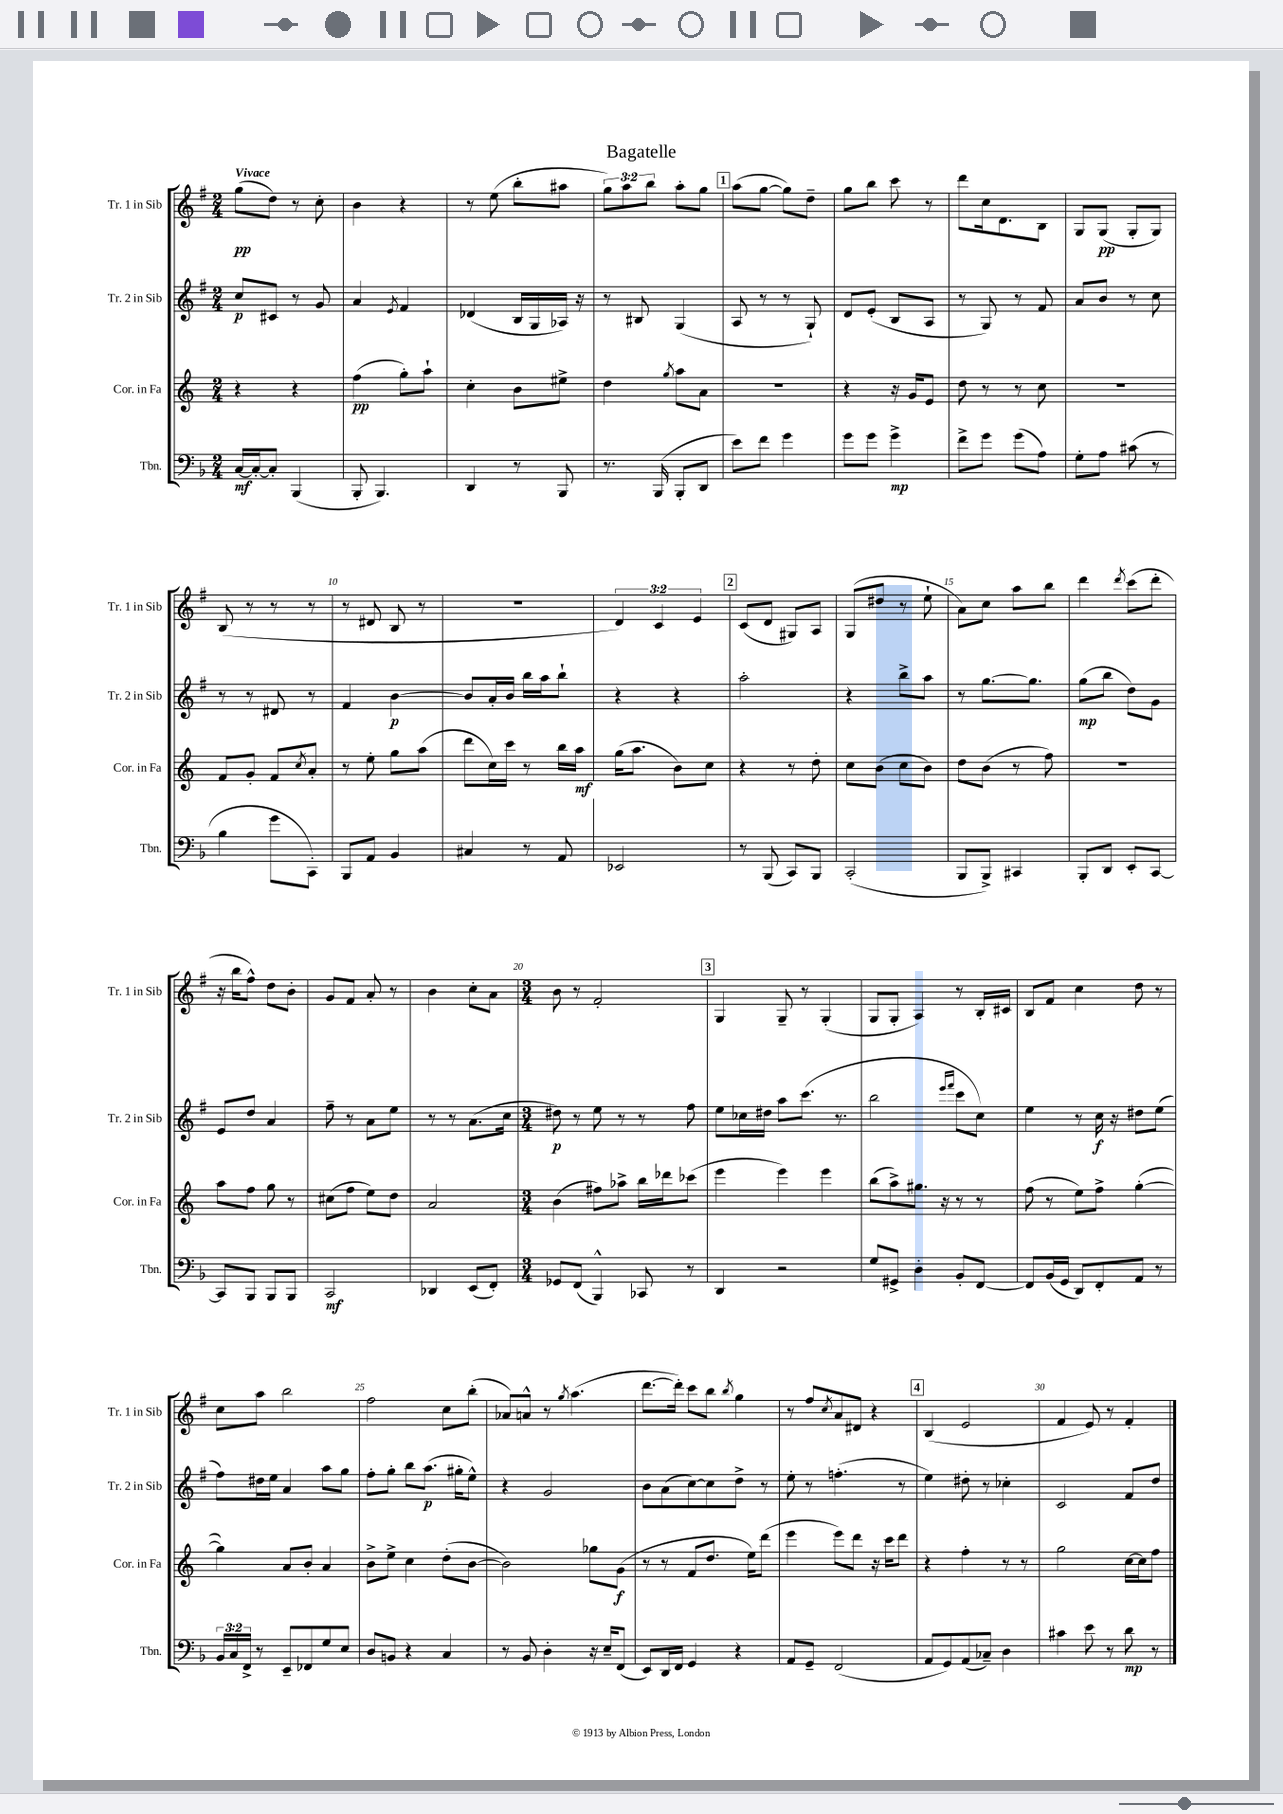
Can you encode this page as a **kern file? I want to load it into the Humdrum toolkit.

**kern	**kern	**kern	**kern
*staff4	*staff3	*staff2	*staff1
*clefF4	*clefG2	*clefG2	*clefG2
*k[b-]	*k[]	*k[f#]	*k[f#]
*M2/4	*M2/4	*M2/4	*M2/4
[16C/LL	4r	8cc/L	(8gg\L
16C'/_J	.	.	.
8C'/]J	.	8c#/J	8dd\J)
(4BBB-/	4r	8r	8r
.	.	8g/	8cc'\
=	=	=	=
8BBB-'/	(4ff\	4a/	4b\
4.BBB-/)	.	.	.
.	.	8qe/	.
.	8gg'\L)	4f#/	4r
.	8aa`\J	.	.
=	=	=	=
4DD/	4cc'\	(4d-/	8r
.	.	.	(8ee\
8r	8b\L	16B/LL	8bb'\L
.	.	16G/	.
8BBB-/	8ee#^\J	16A-/JJ)	8aa#\J
.	.	16r	.
=	=	=	=
8.r	4dd\	8r	12gg\L)
.	.	.	12aa\
.	.	8B#/	.
.	.	.	12bb\J
(16BBB-/	.	.	.
.	8qgg/	.	.
8BBB-'/L	8aa\L	(4G/	8aa'\L
8DD/J	8a\J	.	8gg\J
=	=	=	=
8e\L)	2r	8A/	(8aa\L
8f\J	.	8r	[8gg\J
4g\	.	8r	8gg\]L)
.	.	8G`/)	8dd~\J
=	=	=	=
8g\L	4r	8d/L	8gg\L
8g\J	.	(8e'/J	8bb\J
4g^\	16r	8B/L	8ccc\
.	16g/LK	.	.
.	8e/J	8A/J	8r
=	=	=	=
8f^\L	8dd\	8r	8ddd\L
8g\J	8r	8G/)	16cc\k
.	.	.	8.d\
(8g\L	8r	8r	.
8A\J)	8cc\	8f#/	8B\J
=	=	=	=
8G'\L	2r	8a/L	8G/L
8A\J	.	8b/J	(8G/J
(8c#\	.	8r	8G'/L
8r	.	8cc\	8G/J)
=	=	=	=
4B-\	8f/L	8r	(8B/
.	8g'/J	8r	8r
8g\L	8f/L	8d#/	8r
.	8qcc/	.	.
8CC'\J)	8a'/J	8r	8r
=	=	=	=
8BBB-/L	8r	4f#/	8r
8AA/J	8ee'\	.	8d#/
4BB-/	8gg\L	[4b\	8B/
.	(8aa\J	.	8r
=	=	=	=
4C#/	8ddd\L	8b/]L	2r
.	16cc\L)	16a'/L	.
.	16ccc\JJ	16b/JJ	.
8r	8r	16bb\LL	.
.	.	16aa\J	.
8AA/	16bb\LL	8bb`\J	.
.	16aa\JJ	.	.
=	=	=	=
2EE-/	(16gg\LK	4r	6d/)
.	8.aa\J	.	.
.	.	.	6c/
.	8b\L)	4r	.
.	.	.	6e/
.	8cc\J	.	.
=	=	=	=
8r	4r	2aa'\	(8c/L
(8BBB-/	.	.	8d/J
8CC/L)	8r	.	8G#/L)
8BBB-/J	8dd'\	.	8A/J
=	=	=	=
(2CC'/	8cc\L	4r	(8G/L
.	(8b\J	.	8dd#/J
.	8cc\L	8bb^\L	8r
.	8b\J)	8aa\J	8ee`\
=	=	=	=
8BBB-/L	8dd\L	8r	8a\L)
8BBB-^/J)	(8b\J	[8.gg\L	8cc\J
4CC#/	8r	.	8aa\L
.	.	8.gg\]J	.
.	8ff\)	.	8bb\J
=	=	=	=
8BBB-'/L	2r	(8gg\L	4ddd\
8DD/J	.	8bb\J	.
.	.	.	8qddd/
8EE'/L	.	8dd\L)	(8ccc\L
[8CC/J	.	8g\J	8ddd'\J
=	=	=	=
8CC/]L	8aa\L	8e/L	16r
.	.	.	16bb\LK
8BBB-/J	8ff\J	8dd/J	8ff#^^\J)
8BBB-/L	8gg\	4a/	8dd\L
8BBB-/J	8r	.	8b'\J
=	=	=	=
2CC/	(8cc#\L	8ff#~\	8g/L
.	8ff\J	8r	8f#/J
.	8ee\L)	8a\L	8a'/
.	8dd\J	8ee\J	8r
=	=	=	=
4DD-/	2a/	8r	4b\
.	.	8r	.
(8EE/L	.	(8.a\L	8cc'\L
8FF'/J)	.	.	8a\J
.	.	16cc\Jk	.
=	=	=	=
*M3/4	*M3/4	*M3/4	*M3/4
8GG-/L	(4b\	8dd#\)	8b\
(8FF/J	.	8r	8r
4BBB-^^/)	8ff#\L)	8ee\	2f#'/
.	8aa-^\J	8r	.
8CC-/	16bb\LL	8r	.
.	16ddd-\J	.	.
8r	(8ccc-\J	8ff#\	.
=	=	=	=
4DD/	4eee\	8ee\L	4G/
.	.	16cc-\L	.
.	.	16dd#\JJ	.
2r	4eee\)	8aa\L	8G~/
.	.	(8.ccc\J	8r
.	4eee\	.	(4G'/
.	.	8.r	.
=	=	=	=
8G/L	(8bb\L	2bb\	8G/L
8GG#^/J	8aa^\)	.	8G'/J
4D'\	8.gg#\J	.	4A/)
.	16r	.	.
.	.	16qqeee/LL	.
.	.	16qqfff#/JJ	.
8BB-'/L	8r	8ccc\L	8r
[8FF/J	8r	8cc\J)	16B'/LL
.	.	.	16c#/JJ
=	=	=	=
8FF/]L	(8ff\	4ee\	8B/L
(16BB-/L	8r	.	8f#/J
16GG/JJ	.	.	.
8DD/L)	8ee\L)	8r	4cc\
8FF'/	8ff^\J	16cc\	.
.	.	16r	.
8AA/J	([4gg'\	8dd#\L	8dd\
8r	.	(8ee\J	8r
=	=	=	=
24BB-/LL	4gg\])	8ff#\L)	8cc\L
24C/	.	.	.
24FF^/JJ	.	.	.
8r	.	16dd#\L	8aa\J
.	.	16ee\JJ	.
8EE~/L	8a/L	4a/	2bb\
8FF-/	8b'/J	.	.
8G/	4a/	8aa\L	.
8E/J	.	8gg\J	.
=	=	=	=
8D/L	8b^\L	8ff#'\L	2ff#\
8BB/J	8ee^\J	8gg'\J	.
4r	4cc\	8bb\L	.
.	.	(8.aa\J	.
4C/	(8dd'\L	.	8cc\L
.	.	16gg#'\LK	.
.	[8b\J	8ee^^\J)	(8bb'\J
=	=	=	=
8r	2b\])	4r	8a-/L)
8BB-/	.	.	8a^^/J
4D'\	.	2g/	8r
.	.	.	8qgg/
.	.	.	(4.aa\
16r	8gg-\L	.	.
16E~/LK	.	.	.
(8FF/J	(8g\J	.	.
=	=	=	=
8EE/L)	8r	8b\L	[8.ddd\L
16DD/L	8r	(8a\	.
16FF/JJ	.	.	16ddd'\]Jk)
4GG/	8f/L	[8cc\)	8ccc\L
.	8.dd/J	8cc\]	8bb\J
.	.	.	8qbb/
4r	.	8dd^\J	4gg\
.	16ee\LK)	.	.
.	(8ddd\J	8r	.
=	=	=	=
8AA/L	4eee\	8ee'\	8r
8GG~/J	.	8r	8ff#/L
.	.	.	8qcc/
(2FF/	8eee\L)	(4.ff'\	8a/
.	8ddd\J	.	8d#/J
.	16r	.	4r
.	16ccc\LK	.	.
.	8ddd\J	8r	.
=	=	=	=
8AA/L	4r	4ee\)	(4B/
8GG/)	.	.	.
(8AA/	4ff'\	8dd#'\	2e/
8C-~/J)	.	8r	.
4D\	8r	4cc-'\	.
.	8r	.	.
=	=	=	=
4c#\	2gg\	2c/	4f#/
8e\	.	.	8e/)
8r	.	.	8r
8d\	[16cc\LL	8f#/L	4f#'/
.	16cc\]J	.	.
8r	8ff\J	8dd/J	.
==	==	==	==
*-	*-	*-	*-
